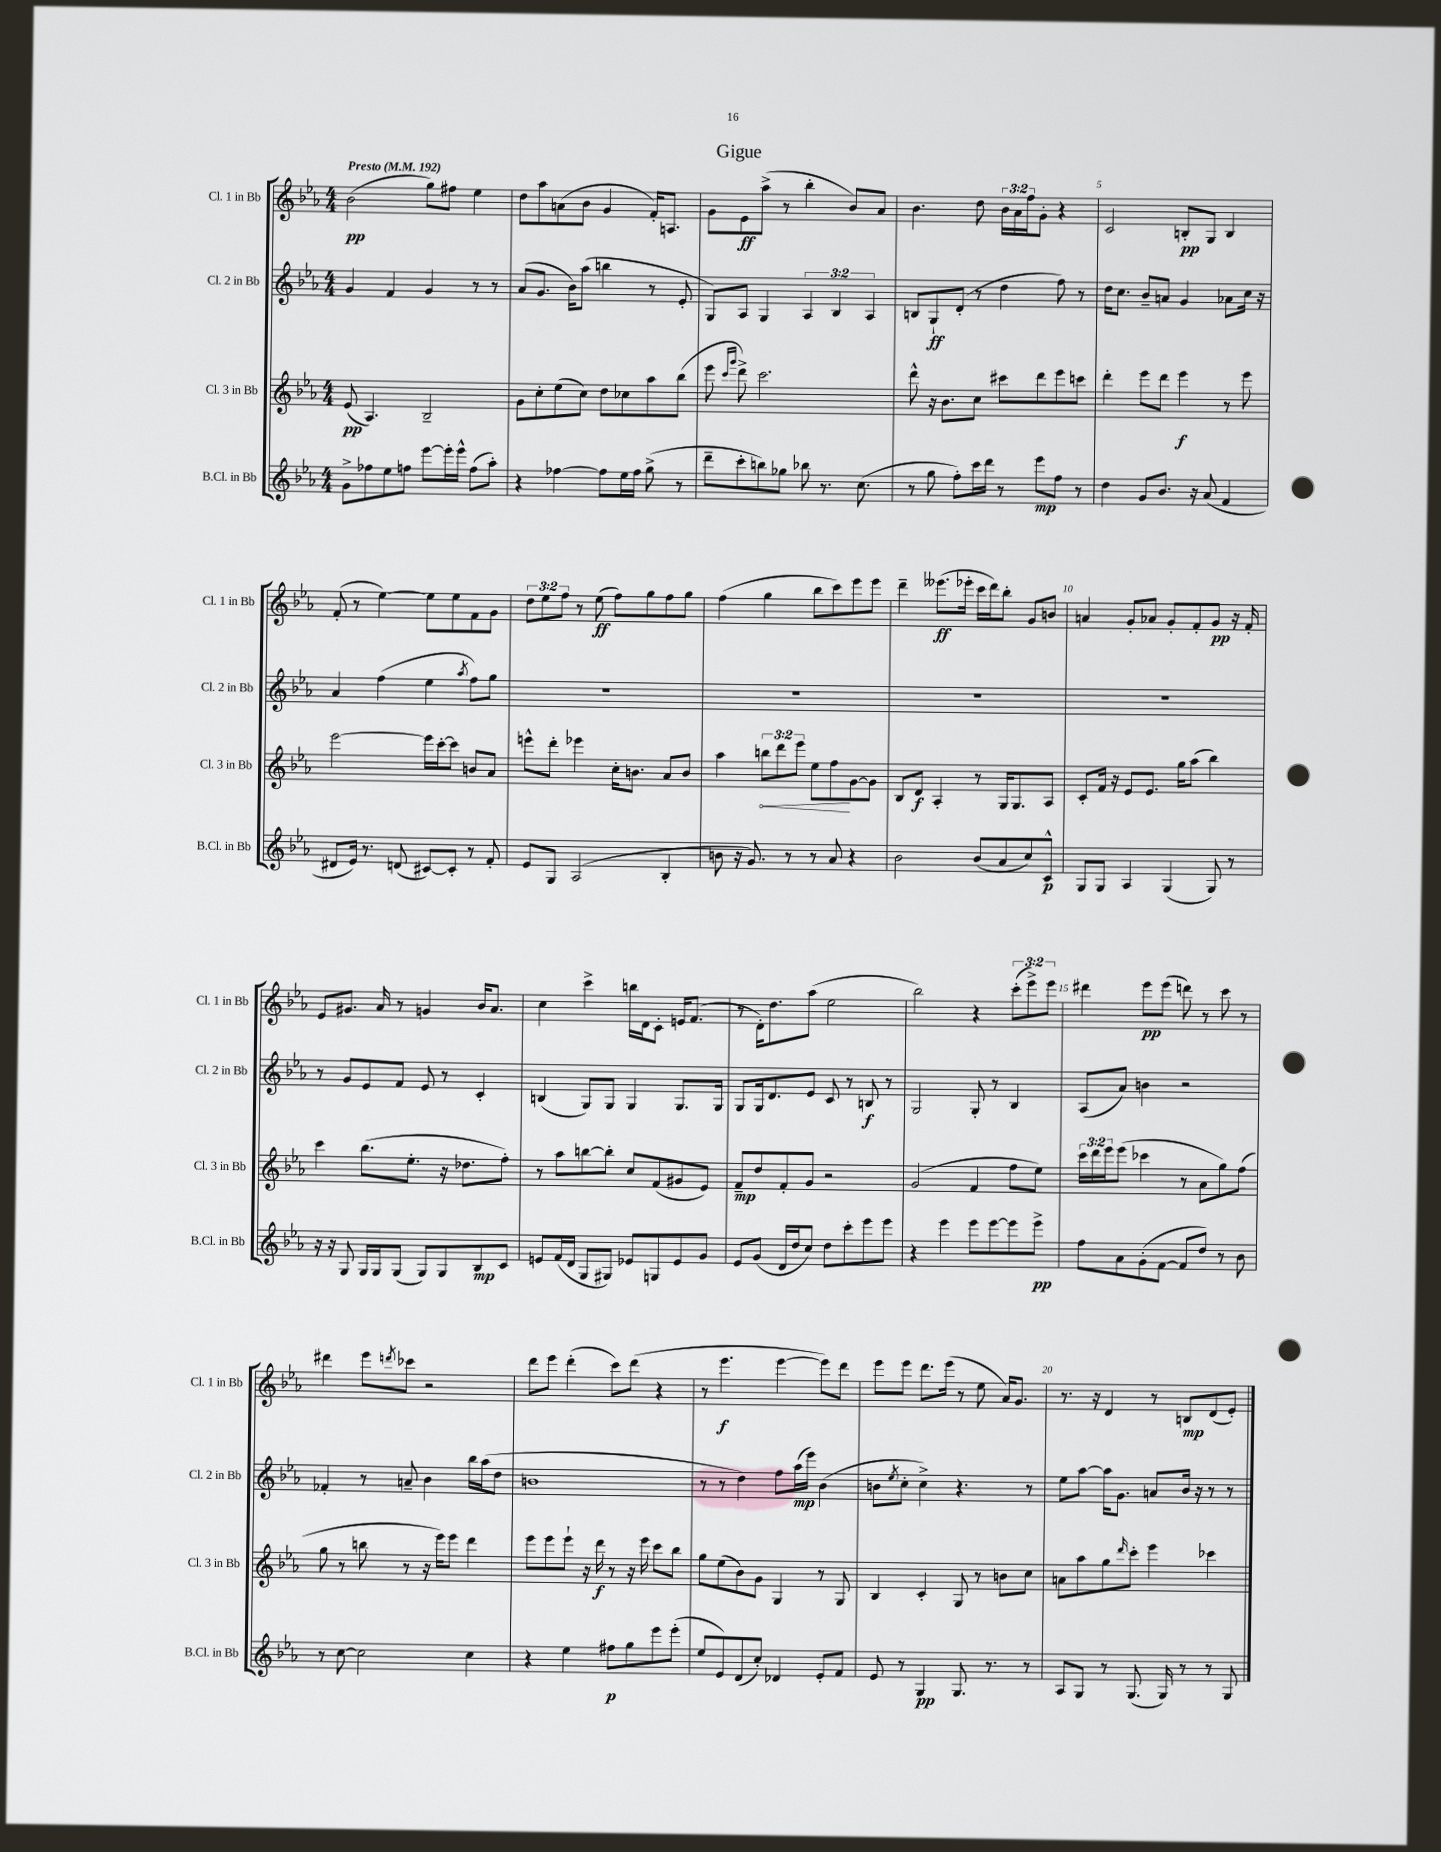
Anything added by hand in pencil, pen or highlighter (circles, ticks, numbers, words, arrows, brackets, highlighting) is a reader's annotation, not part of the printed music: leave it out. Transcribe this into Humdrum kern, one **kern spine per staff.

**kern	**dynam	**kern	**dynam	**kern	**dynam	**kern	**dynam
*part4	*part4	*part3	*part3	*part2	*part2	*part1	*part1
*staff4	*staff4	*staff3	*staff3	*staff2	*staff2	*staff1	*staff1
*I"B.Cl. in Bb	*	*I"Cl. 3 in Bb	*	*I"Cl. 2 in Bb	*	*I"Cl. 1 in Bb	*
*I'B.Cl. in Bb	*	*I'Cl. 3 in Bb	*	*I'Cl. 2 in Bb	*	*I'Cl. 1 in Bb	*
*clefG2	*	*clefG2	*	*clefG2	*	*clefG2	*
*k[b-e-a-]	*	*k[b-e-a-]	*	*k[b-e-a-]	*	*k[b-e-a-]	*
*M4/4	*	*M4/4	*	*M4/4	*	*M4/4	*
*MM192	*	*MM192	*	*MM192	*	*MM192	*
=1	=1	=1	=1	=1	=1	=1	=1
!	!	!	!	!	!	!LO:TX:a:B:t=Presto	!
8g^\L	.	(8e-/	pp	4g/	.	(2b-\	pp
8ff-X\	.	4.A-/)	.	.	.	.	.
8ee-\	.	.	.	4f/	.	.	.
8ffn\J	.	.	.	.	.	.	.
[8eee-\L	.	2B-~/	.	4g/	.	8gg\L)	.
16eee-'\L]	.	.	.	.	.	8ff#X\J	.
16eee-^^\JJ	.	.	.	.	.	.	.
(8ff\L	.	.	.	8r	.	4ee-\	.
8aa-'\J)	.	.	.	8r	.	.	.
=2	=2	=2	=2	=2	=2	=2	=2
4r	.	8g\L	.	(8a-/L	.	8dd\L	.
.	.	8cc'\	.	8.g/J	.	8aa-\	.
[4ff-X\	.	(8ee-\	.	.	.	(8an\	.
.	.	.	.	16b-\KL)	.	.	.
.	.	8cc\J)	.	(8aa-\J	.	8b-\J	.
8ff-\L]	.	8dd\L	.	4bbn\	.	4g/	.
16ee-\L	.	8cc-X\	.	.	.	.	.
16ff-\JJ	.	.	.	.	.	.	.
(8gg^\	.	8aa-\	.	8r	.	16f'/KL)	.
.	.	.	.	.	.	8.An/J	.
8r	.	(8bb-\J	.	8e-'/	.	.	.
=3	=3	=3	=3	=3	=3	=3	=3
8ddd~\L	.	8eee-\	.	8G/L)	.	8g\L	.
.	.	16qqccc/LL	.	.	.	.	.
.	.	16qqggg/JJ	.	.	.	.	.
8ccc'\	.	8ddd^\)	.	8A-/J	.	8e-\	ff
8bbn\)	.	2.ccc\	.	4G/	.	(8aa-^\J	.
8gg-X\J	.	.	.	.	.	8r	.
8bb-X\	.	.	.	6A-/	.	4bb-'\	.
8.r	.	.	.	.	.	.	.
.	.	.	.	6B-/	.	.	.
.	.	.	.	.	.	8b-/L)	.
(8.cc\	.	.	.	.	.	.	.
.	.	.	.	6A-/	.	.	.
.	.	.	.	.	.	8a-/J	.
=4	=4	=4	=4	=4	=4	=4	=4
8r	.	8ddd^^\	.	8Bn/L	.	4.b-\	.
8gg\	.	16r	.	8G`/	ff	.	.
.	.	8.b-\L	.	.	.	.	.
8ff'\L)	.	.	.	(8d'/J	.	.	.
16ccc\L	.	8cc\J	.	8r	.	8dd\	.
16ddd\JJ	.	.	.	.	.	.	.
8r	.	8ccc#X\L	.	4dd\	.	24b-\LL	.
.	.	.	.	.	.	24a-\	.
.	.	.	.	.	.	24ff\J	.
8eee-\L	mp	8ddd\	.	.	.	8g'\J	.
8ff\J	.	8eee-\	.	8ff\)	.	4r	.
8r	.	8cccn\J	.	8r	.	.	.
=5	=5	=5	=5	=5	=5	=5	=5
4dd\	.	4ddd'\	.	16dd\KL	.	2c/	.
.	.	.	.	8.cc\J	.	.	.
8g/L	.	8eee-\L	.	8b-~/L	.	.	.
8.b-/J	.	8ddd\J	.	8an/J	.	.	.
.	.	4eee-\	f	4g/	.	8Bn'/L	pp
16r	.	.	.	.	.	.	.
(8a-/	.	.	.	.	.	8G/J	.
4f/	.	8r	.	8a-X\L	.	4B/	.
.	.	8eee-\	.	16cc\Jk	.	.	.
.	.	.	.	16r	.	.	.
!!LO:LB:g=z
=6	=6	=6	=6	=6	=6	=6	=6
8d#X/L	.	[2eee-\	.	4a-/	.	(8f'/	.
16e-/Jk)	.	.	.	.	.	8r	.
8.r	.	.	.	.	.	.	.
.	.	.	.	(4ff\	.	[4ee-\)	.
(8dn/	.	.	.	.	.	.	.
[8c#X/L)	.	16eee-\LL]	.	4ee-\	.	8ee-\L]	.
.	.	[16ccc'\J	.	.	.	.	.
8c#'/J]	.	8ccc\J]	.	.	.	8ee-\	.
.	.	.	.	8qaa-/	.	.	.
8r	.	8bn/L	.	8ff\L)	.	8f\	.
8f'/	.	8a-/J	.	8gg\J	.	8g\J	.
=7	=7	=7	=7	=7	=7	=7	=7
8e-/L	.	8eeen^^\L	.	1r	.	12dd\L	.
.	.	.	.	.	.	12ee-\	.
8G/J	.	8ddd'\J	.	.	.	.	.
.	.	.	.	.	.	12ff\J	.
(2A-/	.	4eee-X\	.	.	.	8r	.
.	.	.	.	.	.	(8ee-\	ff
.	.	16cc'\KL	.	.	.	8ff\L)	.
.	.	8.bn\J	.	.	.	.	.
.	.	.	.	.	.	8gg\	.
4B-'/	.	8a-/L	.	.	.	8ff\	.
.	.	8b/J	.	.	.	8gg\J	.
=8	=8	=8	=8	=8	=8	=8	=8
8bn\	.	4aa-\	.	1r	.	(4ff\	.
16r	.	.	.	.	.	.	.
8.g/)	.	.	.	.	.	.	.
!	!	!	!LO:HP:b	!	!	!	!
.	.	12bbn\L	<	.	.	4gg\	.
.	.	12ddd\	.	.	.	.	.
8r	.	.	.	.	.	.	.
.	.	12eee-\J	.	.	.	.	.
8r	.	8ee-\L	.	.	.	8bb-\L	.
8a-/	.	8ff\	.	.	.	8ccc\)	.
4r	.	[8g\	[	.	.	8eee-\	.
.	.	8g\J]	.	.	.	8eee-\J	.
=9	=9	=9	=9	=9	=9	=9	=9
2b-\	.	8B-/L	.	1r	.	4ddd~\	.
.	.	8d/J	f	.	.	.	.
.	.	4A-'/	.	.	.	(8.eee--X\L	ff
.	.	.	.	.	.	16eee-X'\Jk	.
(8b-/L	.	8r	.	.	.	16ccc\LL	.
.	.	.	.	.	.	16ddd\J)	.
8a-/	.	16G/KL	.	.	.	8bb-'\J	.
.	.	8.G/	.	.	.	.	.
8cc/)	.	.	.	.	.	8g/L	.
8c^^/J	p	8A-/J	.	.	.	8bn/J	.
=10	=10	=10	=10	=10	=10	=10	=10
8G/L	.	8c'/L	.	1r	.	4an/	.
8G/J	.	16f/Jk	.	.	.	.	.
.	.	16r	.	.	.	.	.
4A-/	.	8e-/L	.	.	.	8g'/L	.
.	.	8.e-/J	.	.	.	8a-X/J	.
(4G/	.	.	.	.	.	8g'/L	.
.	.	16gg\KL	.	.	.	.	.
.	.	(8aa-\J	.	.	.	8f'/	.
8G/)	.	4bb-\)	.	.	.	8g/J	pp
8r	.	.	.	.	.	16r	.
.	.	.	.	.	.	16f'/	.
!!LO:LB:g=z
=11	=11	=11	=11	=11	=11	=11	=11
16r	.	4ccc\	.	8r	.	8e-/L	.
16r	.	.	.	.	.	.	.
8G/	.	.	.	8g/L	.	8.g#X/J	.
16G/LL	.	(8.bb-\L	.	8e-/	.	.	.
16G/J	.	.	.	.	.	16a-/	.
(8G/J	.	.	.	8f/J	.	8r	.
.	.	8.ee-'\J	.	.	.	.	.
8G/L)	.	.	.	8e-/	.	4gn/	.
8G/	.	16r	.	8r	.	.	.
.	.	8.dd-X\L	.	.	.	.	.
8B-/	mp	.	.	4c'/	.	16b-/KL	.
.	.	.	.	.	.	8.a-/J	.
8c/J	.	8ff'\J)	.	.	.	.	.
=12	=12	=12	=12	=12	=12	=12	=12
8en/L	.	8r	.	(4Bn/	.	4cc\	.
(16f/L	.	8aa-\L	.	.	.	.	.
16d/JJ	.	.	.	.	.	.	.
8G/L	.	[8bbn\	.	8G/L)	.	4ccc^\	.
8G#X/J)	.	8bb'\J]	.	8G/J	.	.	.
8e-X/L	.	8cc/L	.	4G/	.	16bbn\LL	.
.	.	.	.	.	.	16d\J	.
8Gn/	.	(8f/	.	.	.	8c'\J	.
8e-/	.	8g#X/	.	8.G/L	.	16en/KL	.
.	.	.	.	.	.	(8.f/J	.
8g/J	.	8e-/J)	.	.	.	.	.
.	.	.	.	16G/Jk	.	.	.
=13	=13	=13	=13	=13	=13	=13	=13
8e-/L	.	8f~/L	mp	8G/L	.	8r	.
(8g/J	.	8dd/	.	16G/k	.	16d'\KL)	.
.	.	.	.	8.d/	.	8.dd\	.
16d/LL	.	8f'/	.	.	.	.	.
16dd/J	.	.	.	.	.	.	.
8cc/J)	.	8g/J	.	8e-/J	.	(8aa-\J	.
8dd\L	.	2r	.	8c/	.	2ee-\	.
8ccc'\	.	.	.	8r	.	.	.
8eee-\	.	.	.	8Bn/	f	.	.
8eee-\J	.	.	.	8r	.	.	.
=14	=14	=14	=14	=14	=14	=14	=14
4r	.	(2g/	.	2G/	.	2bb-\)	.
4eee-\	.	.	.	.	.	.	.
8eee-\L	.	4f/	.	8G'/	.	4r	.
[8eee-\	.	.	.	8r	.	.	.
8eee-\]	.	8ff\L	.	4B-/	.	(12ccc'\L	.
.	.	.	.	.	.	12eee-^\)	.
8eee-^\J	pp	8ee-\J)	.	.	.	.	.
.	.	.	.	.	.	12eee-\J	.
=15	=15	=15	=15	=15	=15	=15	=15
8ff\L	.	24ccc\LL	.	(8A-/L	.	4ddd#X\	.
.	.	24ddd\	.	.	.	.	.
.	.	24eee-\J	.	.	.	.	.
8a-\	.	(8eee-\J	.	8a-/J)	.	.	.
(8g'\	.	4ccc-X\	.	4bn\	.	8eee-\L	pp
[8f\J	.	.	.	.	.	(8eee-\J	.
8f/L]	.	8r	.	2r	.	8dddn\)	.
8dd/J)	.	8a-\L	.	.	.	8r	.
8r	.	8gg\)	.	.	.	8ccc\	.
8b-\	.	(8ff\J	.	.	.	8r	.
!!LO:LB:g=z
=16	=16	=16	=16	=16	=16	=16	=16
8r	.	8gg\	.	4f-X'/	.	4ddd#X\	.
[8cc\	.	8r	.	.	.	.	.
2cc\]	.	8bbn\	.	8r	.	8eee-\L	.
.	.	.	.	.	.	8qdddn/	.
.	.	8r	.	8an~/	.	8ccc-X\J	.
.	.	16r	.	4b-\	.	2r	.
.	.	16eee-\KL)	.	.	.	.	.
.	.	8eee-\J	.	.	.	.	.
4cc\	.	4ddd\	.	16bb-\LL	.	.	.
.	.	.	.	(16aa-\J	.	.	.
.	.	.	.	8dd\J	.	.	.
=17	=17	=17	=17	=17	=17	=17	=17
4r	.	8eee-\L	.	1bn	.	8ddd\L	.
.	.	8eee-\	.	.	.	8eee-\J	.
4ee-\	.	8eee-`\J	.	.	.	(4ddd'\	.
.	.	16r	.	.	.	.	.
.	.	16ddd\	f	.	.	.	.
8ff#X\L	p	8r	.	.	.	8ccc\L)	.
8gg\	.	16r	.	.	.	(8ddd\J	.
.	.	16eee-\	.	.	.	.	.
8eee-\	.	8ccc\L	.	.	.	4r	.
(8eee-'\J	.	8bb-\J	.	.	.	.	.
=18	=18	=18	=18	=18	=18	=18	=18
8ee-/L	.	8gg\L	.	8r	.	8r	.
8e-/)	.	(8ee-\	.	8r	.	4.eee-\	f
(8d/	.	8b-\)	.	4dd\)	.	.	.
8cc'/J)	.	8g\J	.	.	.	.	.
4d-X/	.	4G/	.	8ff\L	.	[4eee-\	.
.	.	.	.	(16aa-\L	mp	.	.
.	.	.	.	16eee-\JJ)	.	.	.
8e-'/L	.	8r	.	(4b-\	.	8eee-\L])	.
8f/J	.	8G/	.	.	.	8ddd\J	.
=19	=19	=19	=19	=19	=19	=19	=19
8e-/	.	4B-/	.	8bn\L	.	8eee-\L	.
.	.	.	.	8qee-/	.	.	.
8r	.	.	.	8cc'\J	.	8eee-\J	.
4G/	pp	4c'/	.	4cc^\)	.	8.ddd\L	.
.	.	.	.	.	.	(16eee-\Jk	.
8.G/	.	8G/	.	4.r	.	8r	.
.	.	8r	.	.	.	8ee-\	.
8.r	.	.	.	.	.	.	.
.	.	8bn\L	.	.	.	16a-/KL)	.
.	.	.	.	.	.	8.g/J	.
8r	.	8cc\J	.	8r	.	.	.
=20	=20	=20	=20	=20	=20	=20	=20
8A-/L	.	8an\L	.	8ee-\L	.	8.r	.
8G/J	.	8aa-\	.	[8aa-\J	.	.	.
.	.	.	.	.	.	16r	.
8r	.	8gg\	.	16aa-\KL]	.	4d/	.
.	.	.	.	8.g\J	.	.	.
.	.	16qqddd/	.	.	.	.	.
(8.G/	.	8ccc'\J	.	.	.	.	.
.	.	4eee-\	.	8an/L	.	8r	.
16G/)	.	.	.	.	.	.	.
8r	.	.	.	16b-/Jk	.	8Bn/L	mp
.	.	.	.	16r	.	.	.
8r	.	4ccc-X\	.	8r	.	(8d/	.
8G/	.	.	.	8r	.	8e-'/J)	.
==	==	==	==	==	==	==	==
*-	*-	*-	*-	*-	*-	*-	*-
